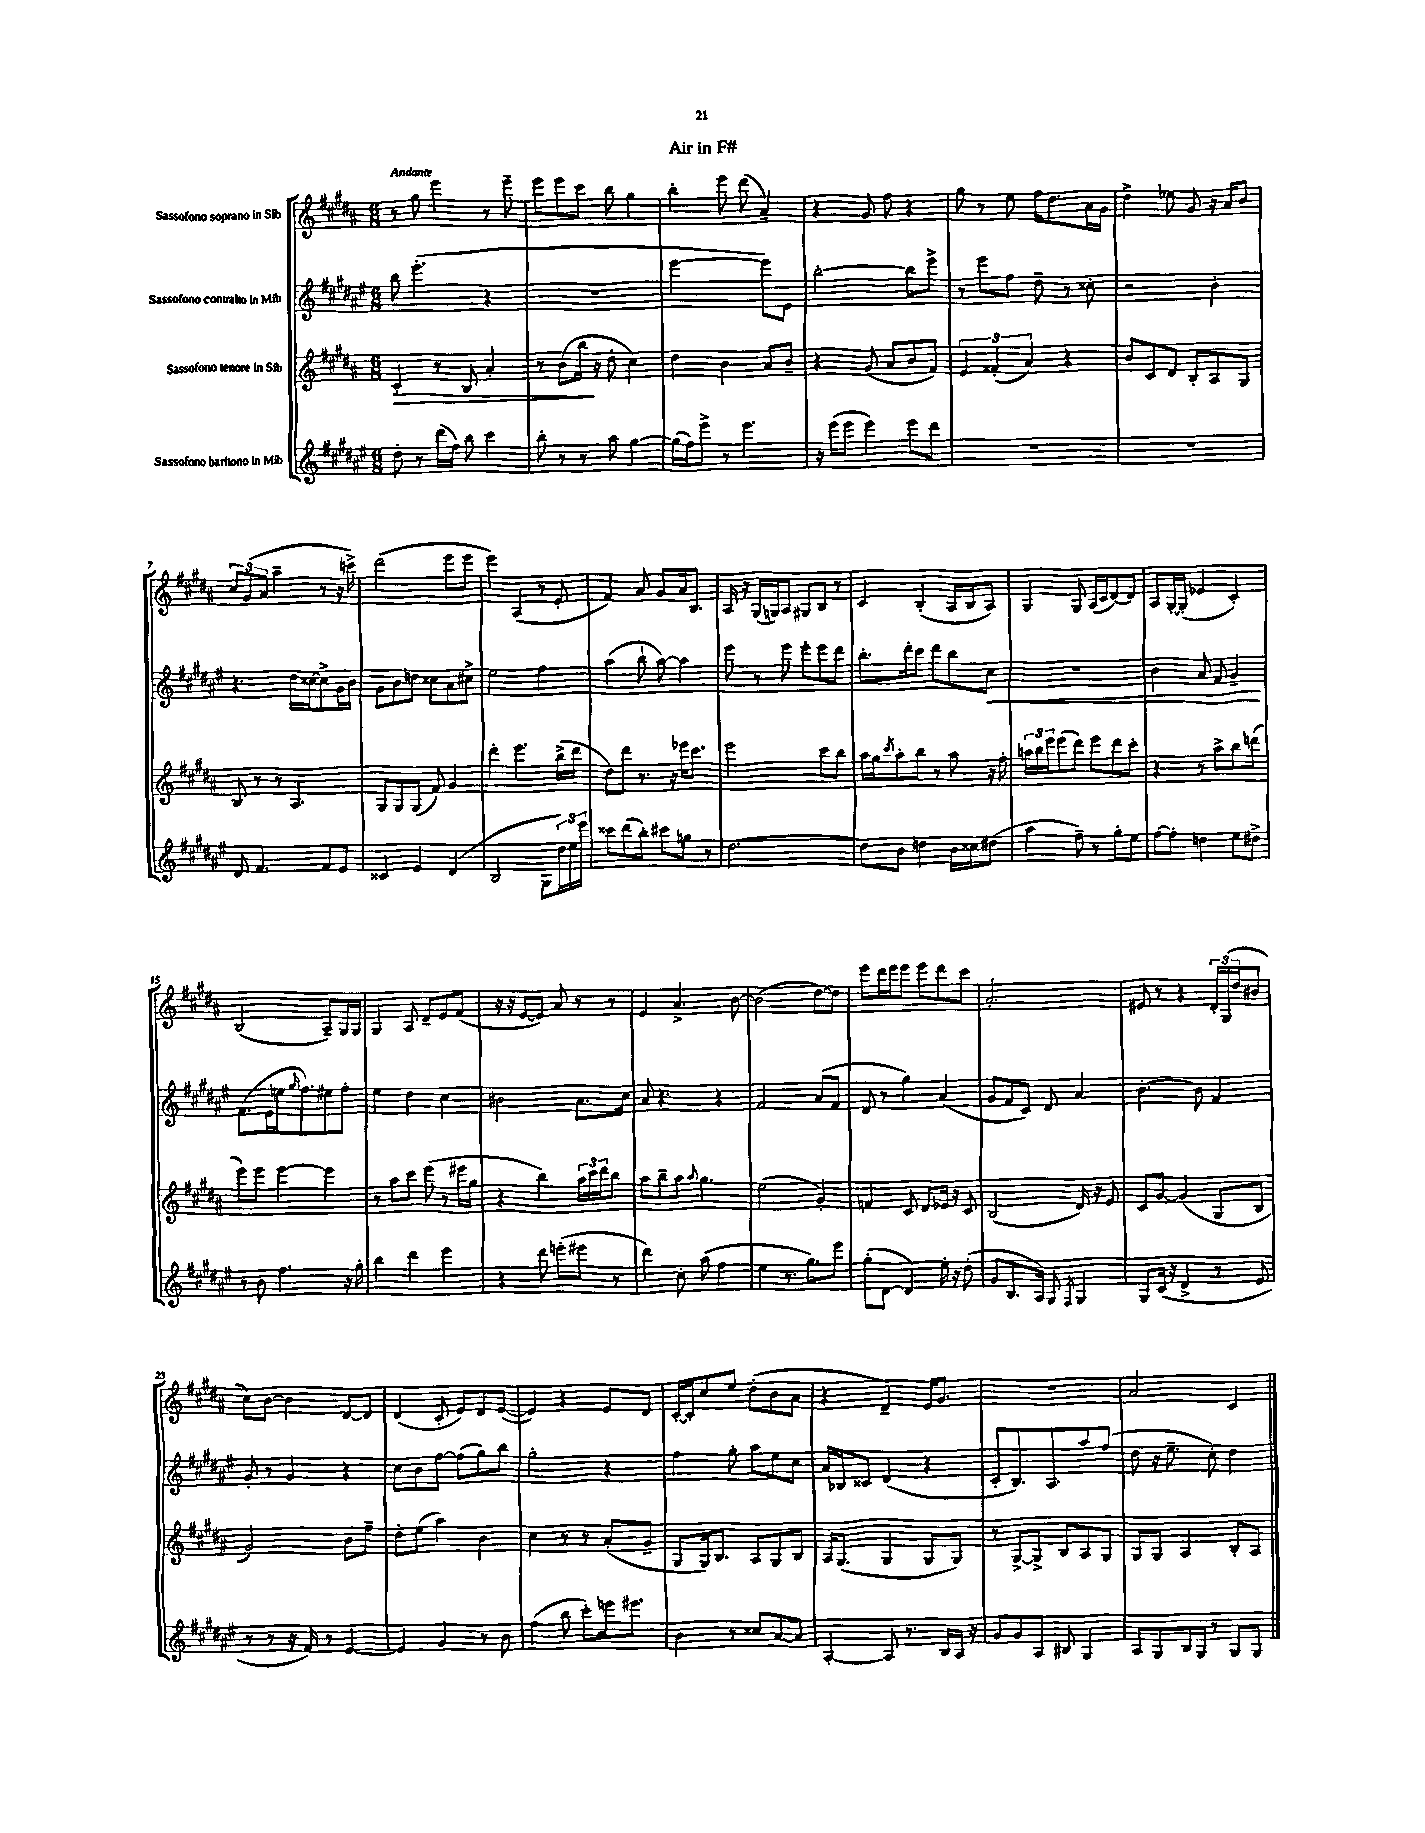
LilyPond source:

\header { title = "Air in F#" }
<<
\new StaffGroup <<
\new Staff = "s0" \with { instrumentName = "Sassofono soprano in Sib" } {
    \clef treble \key b \major \numericTimeSignature \time 6/8 \tempo "Andante"
    r8 gis''8 e'''4 r8 e'''8-- |
    e'''8 e'''8 cis'''8 b''8 gis''4 |
    b''4-. e'''8 dis'''8( ais'4--) |
    r4 gis'8 fis''8 r4 |
    gis''8 r8 e''8 fis''16 dis''8. ais'16 gis'16 |
    dis''4-> ees''8 gis'8 r16 ais'16 b'8 |
    \tuplet 3/2 { cis''8 gis'8( ais'8 } ais''4-- r8 r16 c'''16->) |
    dis'''2( e'''8 e'''8 |
    e'''4) ais4( r8 e'8-. |
    fis'4) ais'8 gis'8 ais'16 b8. |
    ais16 r16 gis16( g16) ais8 gis8 b8 r8 |
    cis'4 b4-.( ais16 b16 ais8) |
    gis4 gis8 ais16( cis'16 dis'8~) dis'8 |
    ais8 gis16~-. gis16-.( ees'4 cis'4-.) |
    b2( ais8--) gis16 gis16 |
    gis4 ais8 dis'8-- e'8 fis'8( |
    r16 r16 e'8~ e'8) ais'8 r8 r8 |
    e'4 ais'4.-> b'8~ |
    b'2( dis''8~) dis''8 |
    e'''8 dis'''16 e'''16 e'''8 e'''8 dis'''8 cis'''8 |
    ais'2.-. |
    eis'8 r8 r4 \tuplet 3/2 { dis'16-. gis16( dis''16 } bis'8 |
    cis''8) b'8~ b'4 dis'8~ dis'8 |
    dis'4( cis'8-. e'8) dis'8 e'8~( |
    e'4) r4 e'8 dis'8 |
    cis'16~-. cis'16-. cis''8 e''8 dis''8-.( b'8 ais'8 |
    r4 dis'4--) e'16 gis'8. |
    R2. |
    ais'2 cis'4 \bar "|." |
}
\new Staff = "s1" \with { instrumentName = "Sassofono contralto in Mib" } {
    \clef treble \key fis \major \numericTimeSignature \time 6/8
    b''8 eis'''4.-.( r4 |
    R2. |
    eis'''2~ eis'''8) eis'8 |
    b''2~-. b''8 eis'''8-> |
    r8 eis'''8 fis''8 dis''8-- r8 cisis''8-. |
    r2 b'4-. |
    r4. dis''16 cisis''16~ cisis''8-> gis'16 b'16 |
    gis'8 b'8 d''8 cisis''8 ais'8 cis''8-> |
    eis''2 fis''4 |
    ais''4( b''8-! ais''8~) ais''4 |
    eis'''8 r8 eis'''8 eis'''8-. eis'''8 dis'''8 |
    b''8.-. dis'''16-. cis'''8 dis'''8 b''8 cis''8\< |
    R2. |
    b'4 ais'8 fis'8 gis'4--\! |
    fis'8.( eis'16 e''16 \grace { gis''16 } fis''8.) eis''8 fis''8-. |
    eis''4 dis''4 cis''4 |
    bis'2 ais'8. cis''16 |
    ais'8 r4. r4 |
    fis'2 ais'8( fis'8 |
    dis'8 r8 gis''4) ais'4( |
    gis'8 fis'8 cis'8) dis'8 ais'4 |
    b'4.~-. b'8 fis'4 |
    gis'8-. r8 gis'4 r4 |
    cis''8 b'8 fis''8~ fis''8( gis''8) b''8 |
    gis''2-. r4 |
    fis''4 gis''8-. ais''8 eis''8 cis''8 |
    ais'16 bes16 cisis'8 dis'4( r4 |
    cis'8-. b8.) ais8. ais''8 fis''8( |
    dis''8 r16 eis''8.-- cis''8-.) dis''4 \bar "|." |
}
\new Staff = "s2" \with { instrumentName = "Sassofono tenore in Sib" } {
    \clef treble \key b \major \numericTimeSignature \time 6/8
    cis'4-.\> r8 b8 ais'4-. |
    r8 b'8( b''16\! r16 dis''8-. cis''4) |
    dis''4 b'4 ais'8 b'8-- |
    r4 gis'8( ais'8 b'8 fis'8) |
    \tuplet 3/2 { e'4 fisis'4-.( ais'4) } r4 |
    b'8 cis'8 dis'8 b8-. ais8 gis8 |
    b8 r8 r8 ais4. |
    gis8 gis8 gis8( fis'8) gis'4 |
    dis'''4-. e'''4. b''16->( dis'''16 |
    dis''8) dis'''8 r8. r16 ees'''16 cis'''8. |
    e'''2 cis'''8 b''8 |
    ais''16 gis''16 \acciaccatura { cis'''8 } ais''8-. b''8 r8 ais''8 r16 fis''16-. |
    \tuplet 3/2 { a''16 b''16 e'''16 } e'''8( dis'''8) e'''8 dis'''8 cis'''8-. |
    r4 r8 ais''8-> b''8 d'''8( |
    e'''8) e'''8 e'''4~ e'''4 |
    r8 ais''8 cis'''8 e'''8( r8 eis'''16 gis''16 |
    r4 b''4) \tuplet 3/2 { ais''16 cis'''16 dis'''16 } b''8 |
    ais''8 b''8-- ais''8 \appoggiatura { ais''8 } gis''4. |
    e''2( gis'4-.) |
    f'4 cis'8 dis'8 ees'16 r16 cis'8 |
    b2( dis'16) r16 e'8 |
    cis'8 gis'8~ gis'4( gis8 b8 |
    gis'2) b'8 fis''8-- |
    dis''8-. e''8( ais''4) b'4 |
    cis''4 r8 r8 ais'8-.( gis'8-- |
    gis8 gis16) b8. ais8 gis8 b8 |
    ais16 gis8.( gis4 gis8 gis8) |
    r8 gis8~-> gis8-> b8 ais8 gis8 |
    gis8 gis8 ais4 b8-. ais8 \bar "|." |
}
\new Staff = "s3" \with { instrumentName = "Sassofono baritono in Mib" } {
    \clef treble \key fis \major \numericTimeSignature \time 6/8
    dis''8-. r8 dis'''16( fis''16) b''8 cis'''4 |
    b''8-. r8 r8 ais''8 gis''4~ |
    gis''16( fis''16) eis'''8-> r8 eis'''4. |
    r16 eis'''16( eis'''8 eis'''4) eis'''8 dis'''8 |
    R2. |
    R2. |
    dis'8 fis'4. fis'8 eis'8 |
    cisis'4 eis'4 dis'4( |
    b2 gis8 \tuplet 3/2 { dis''16) eis''16 eis'''16 } |
    cisis'''8 dis'''8( b''8-.) cis'''8 g''8 r8 |
    dis''2.~ |
    dis''8 b'8 d''4 b'16 cisis''16 dis''8( |
    ais''4 fis''8--) r8 gis''8-. eis''8 |
    fis''8~ fis''8-. d''4 eis''8 dis''8-> |
    r8 b'8 fis''4. r16 gis''16-. |
    b''4 dis'''4 eis'''4 |
    r4 dis'''8 e'''8-.( eis'''8 r8 |
    dis'''4) cis''8-. ais''8( fis''4 |
    eis''4 r8. gis''8.) eis'''8 |
    gis''8-.( dis'8~ dis'4) eis''16-. r16 dis''8-.( |
    gis'8 b8. ais16) gis8 \acciaccatura { fis8 } gis4 |
    gis8 cis'16( r16 dis'4-> r8 eis'8 |
    r8 r8 r16 fis'16) r8 eis'4~ |
    eis'4 gis'4 r8 b'8 |
    fis''4( b''8 cis'''8-.) e'''16 eis'''8. |
    b'4 r8 cisis''8 ais'8~ ais'8 |
    ais4~-. ais8 r8. b16 ais16 r16 |
    gis'8 gis'8 ais8 bis8 gis4 |
    ais8 gis8 b16 gis16 r8 gis8 gis8 \bar "|." |
}
>>
>>
